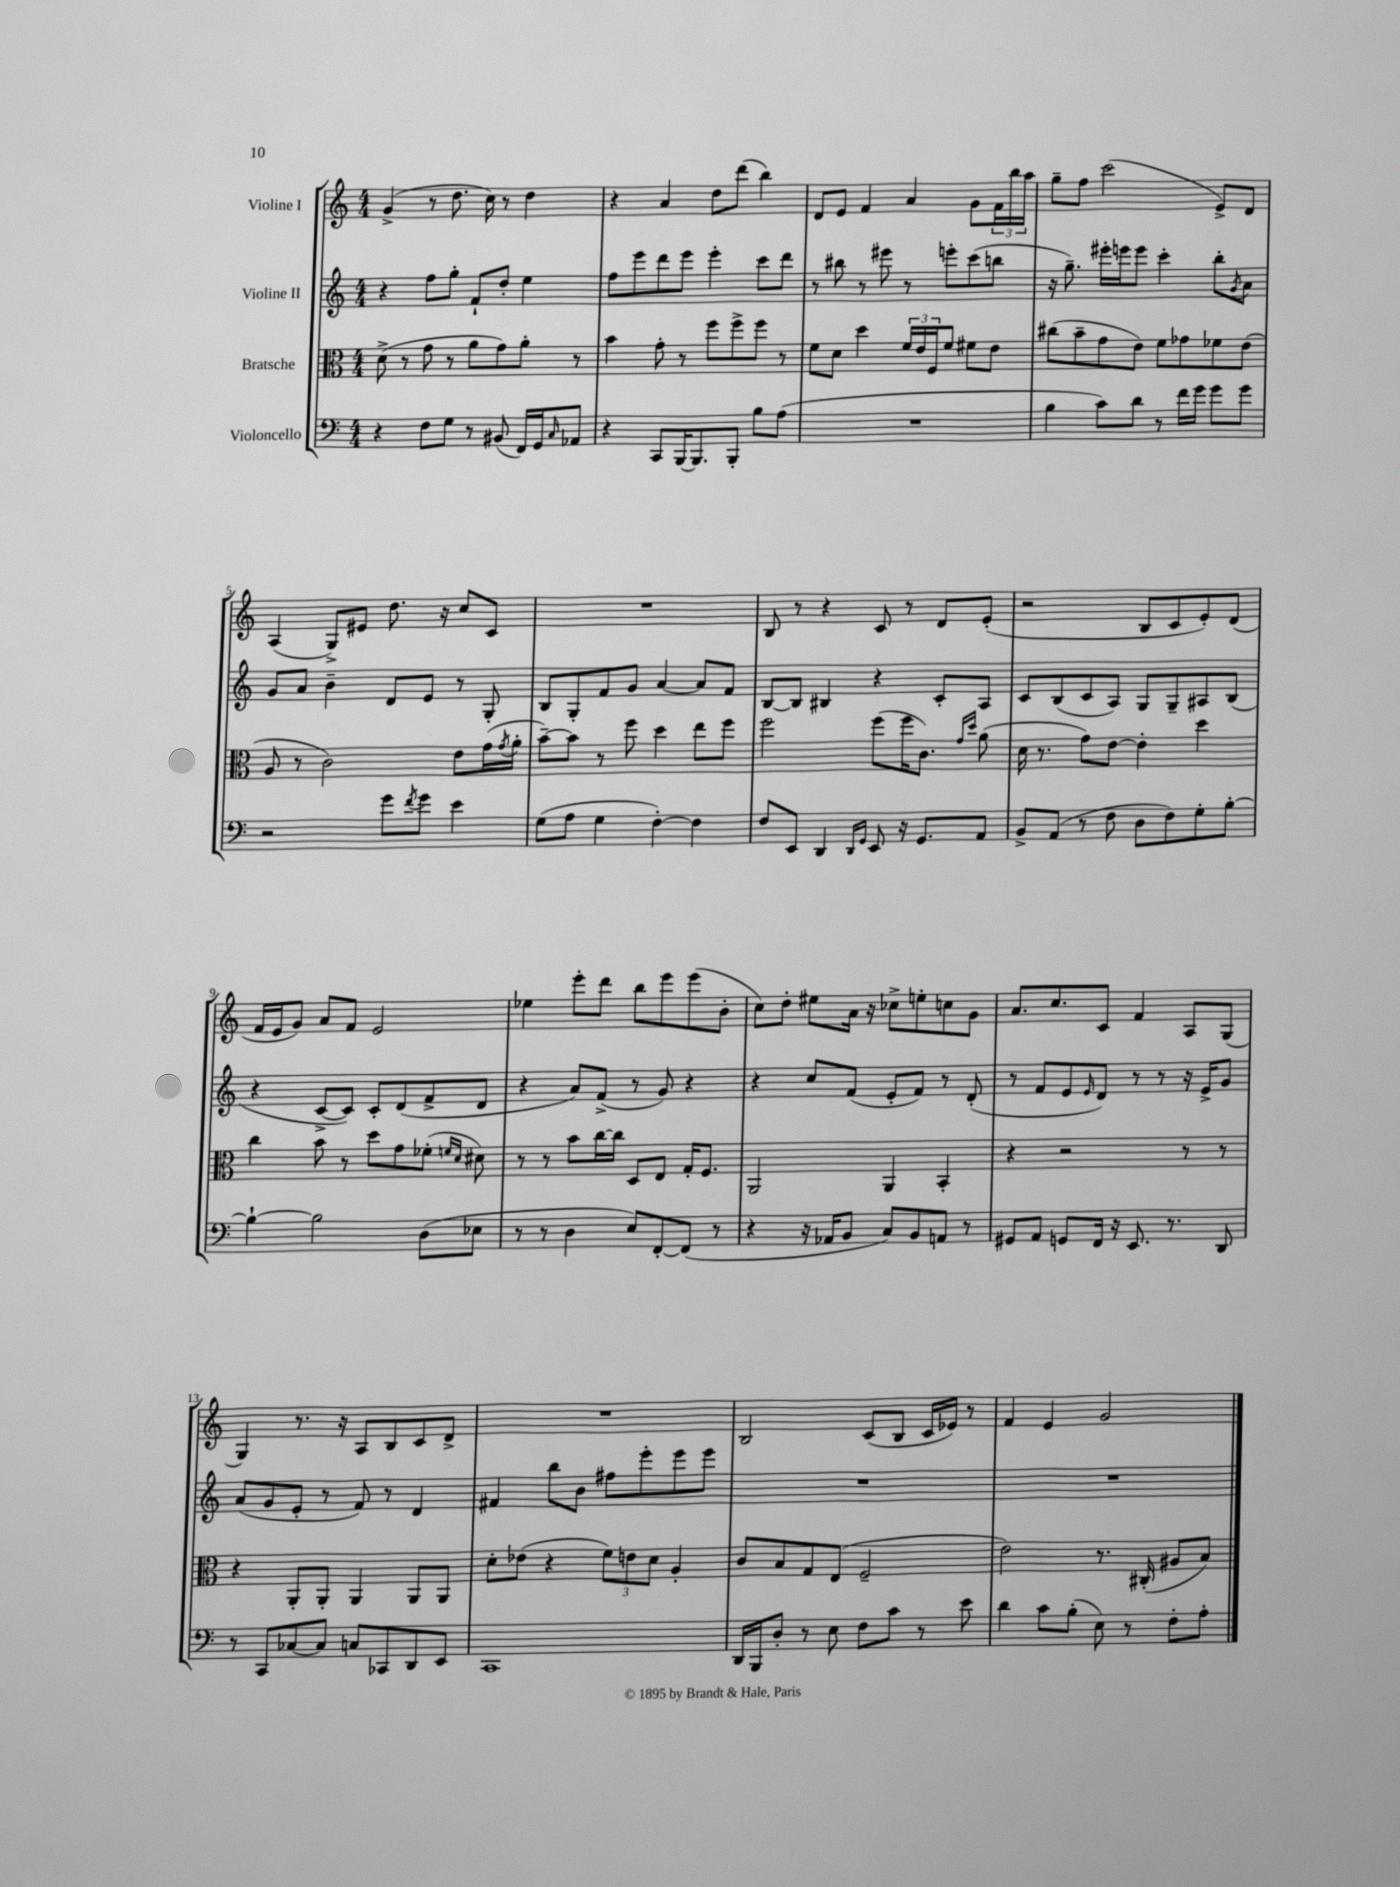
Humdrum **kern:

**kern	**kern	**kern	**kern
*part4	*part3	*part2	*part1
*staff4	*staff3	*staff2	*staff1
*I"Violoncello	*I"Bratsche	*I"Violine II	*I"Violine I
*clefF4	*clefC3	*clefG2	*clefG2
*k[]	*k[]	*k[]	*k[]
*M4/4	*M4/4	*M4/4	*M4/4
=1	=1	=1	=1
4r	(8d^\	4r	(4g^/
.	8r	.	.
8F\L	8g\	8ff\L	8r
8G\J	8r	8gg'\J	8.dd\
8r	8a\L	8f`/L	.
.	.	.	16cc\)
(8BB#X/	8g\)	8dd'/J	8r
16FF/LL)	8a'\J	4ee\	4dd\
16GG/J	.	.	.
16qqC/	.	.	.
8AA-X/J	8r	.	.
=2	=2	=2	=2
4r	4b\	8ff\L	4r
.	.	8eee\	.
8CC/L	8g'\	8ddd\	4a/
[16BBB/K	8r	8eee\J	.
8.BBB/]	.	.	.
.	8ff\L	4eee'\	8dd\L
8BBB'/J	8ff^\	.	(8ddd\J
8B\L	8ff\J	8ccc\L	4bb\)
(8A\J	8r	8ddd\J	.
=3	=3	=3	=3
1r	8f\L	8r	8d/L
.	8d\J	8bb#X\	8e/J
.	4dd\	8r	4f/
.	.	8eee#X\	.
.	24f/LL	8r	4a/
.	24e/	.	.
.	24F/J	.	.
.	8f/J	8eeen'\L	.
.	8f#X\L	(8ccc\	8g\L
.	8e\J	8bbn\J	24f\L
.	.	.	24bb\
.	.	.	24aa\JJ
=4	=4	=4	=4
4B\	(8cc#X\L	16r	8gg~\L
.	.	8.gg~\)	.
.	8b~\	.	8ff\J
8c\L)	8g\	16eee#X'\LL	(2ccc\
.	.	16eeen\J	.
8d\J	8e\J)	8eee\J	.
8r	8f\L	4ccc'\	.
16f\LL	8g-X\	.	.
16g\JJ	.	.	.
8g\L	8f-X\	8bb'\L	8e^/L)
.	.	8qg/	.
8g\J	(8e\J	8a\J	8d/J
!!LO:LB:g=z
=5	=5	=5	=5
2r	8A/	8g/L	(4A/
.	8r	8a/J	.
.	2c\)	4b~\	8G^/L)
.	.	.	8e#X/J
8g\L	.	8d/L	8.dd\
8qf/	.	.	.
8g\J	.	8e/J	.
.	.	.	16r
4e\	8e\L	8r	8cc/L
.	(16g\L	8G'/	8c/J
.	8qg/	.	.
.	16a'\JJ	.	.
=6	=6	=6	=6
(8G\L	[8b~\L)	8B/L	1r
8A\J	8b\J]	8G'/	.
4G\	8r	8f/	.
.	8ff\	8g/J	.
[4F'\)	4dd\	[4a/	.
4F\]	8ee\L	8a/L]	.
.	8ff\J	8f/J	.
=7	=7	=7	=7
8F/L	2ff\	[8B/L	8B/
8EE/J	.	8B/J]	8r
4DD/	.	4B#X/	4r
16qqDD/LL	.	.	.
16qqGG/JJ	.	.	.
8EE/	(8ff\L	4r	8c/
16r	16ff\K	.	8r
8.GG/L	8.c\J)	.	.
.	.	8c'/L	8d/L
.	16qqg/LL	.	.
.	16qqdd/JJ	.	.
8AA/J	(8a\	8A/J	(8e'/J
=8	=8	=8	=8
8BB^/L	16d\	8c/L	2r
.	8.r	.	.
(8AA/J	.	(8B/	.
8r	8g\L)	8c/	.
8F\	[8e\J	8A/J)	.
8D\L	4e'\]	8G/L	8B/L
8F\)	.	8G~/	8c/
8G'\	4dd\	8A#X/	8e'/)
[8B'\J	.	(8B/J	(8d/J
!!LO:LB:g=z
=9	=9	=9	=9
4B`\_	4cc\	4r	16f/LL
.	.	.	16e/J
.	.	.	8g/J)
2B\]	8b\	[8c^/L	8a/L
.	8r	8c/J])	8f/J
.	8dd\L	8c'/L	2e/
.	8g\	(8d/	.
(8D\L	(8f-X'\J	8f^/	.
.	16qqfn/LL	.	.
.	16qqd/JJ	.	.
8E-X\J	8d#X\)	8d/J	.
=10	=10	=10	=10
8r	8r	4r	4ee-X\
8r	8r	.	.
4D\	8b\L	8a/L)	8eee'\L
.	[16cc\L	(8f^/J	8ddd\J
.	16cc\JJ]	.	.
8E/L)	8D/L	8r	8bb\L
[8FF'/	8E/J	8g/)	8eee\
(8FF/J]	16G'/KL	4r	(8eee\
.	8.F/J	.	.
8r	.	.	8b'\J
=11	=11	=11	=11
4r	2AA/	4r	8cc\L)
.	.	.	8dd'\J
16r	.	8cc/L	8ee#X\L
16AA-X/KL	.	.	.
8BB/J	.	(8f/J	16a\Jk
.	.	.	16r
8C/L)	4AA/	8e'/L	8cc-X^\L
8BB/	.	8f/J)	8een'\
8AAn/J	4BB'/	8r	8ccn\
8r	.	(8d'/	8g\J
=12	=12	=12	=12
8GG#X/L	4r	8r	8.a/L
8AA/J	.	8f/L	.
.	.	.	8.cc/
8GGn/L	2r	8e/	.
.	.	16qqe/	.
16FF/Jk	.	8d/J)	8c/J
16r	.	.	.
8.EE/	.	8r	4f/
.	.	8r	.
8.r	.	.	.
.	8r	16r	8A/L
.	.	16e^/KL	.
8DD/	8r	8g/J	(8G/J
!!LO:LB:g=z
=13	=13	=13	=13
8r	4r	(8a/L	4G/)
8CC/L	.	8g/	.
[8C-X/	8AA'/L	8e'/J	8.r
8C-/J]	8AA'/J	8r	.
.	.	.	16r
8Cn/L	4AA/	8f/)	8A/L
8CC-X/	.	8r	8B/
8DD/	8AA/L	4d/	8c/
8EE/J	8AA/J	.	8d^/J
=14	=14	=14	=14
1CC	8d'\L	4f#X/	1r
.	(8e-X\J	.	.
.	4r	8bb\L	.
.	.	8b\J	.
.	12f\L)	8ff#X\L	.
.	12en\	.	.
.	.	8eee'\	.
.	12d\J	.	.
.	4A'/	8eee\	.
.	.	8eee\J	.
=15	=15	=15	=15
16DD/LL	8c/L	1r	2B/
16BBB/J	.	.	.
8D'/J	8B/	.	.
8r	8G/	.	.
8E\	(8E/J	.	.
8F\L	2F~/	.	(8c/L
8c\J	.	.	8B/J
8r	.	.	16c/LL
.	.	.	16e-X/JJ)
8e\	.	.	8r
=16	=16	=16	=16
4d\	2e\)	1r	4f/
8c\L	.	.	4e/
(8B'\J	.	.	.
8E\)	8.r	.	2g/
8r	.	.	.
.	(16C#X'/	.	.
8F'\L	8A#X/L	.	.
8A'\J	8B/J)	.	.
==	==	==	==
*-	*-	*-	*-
